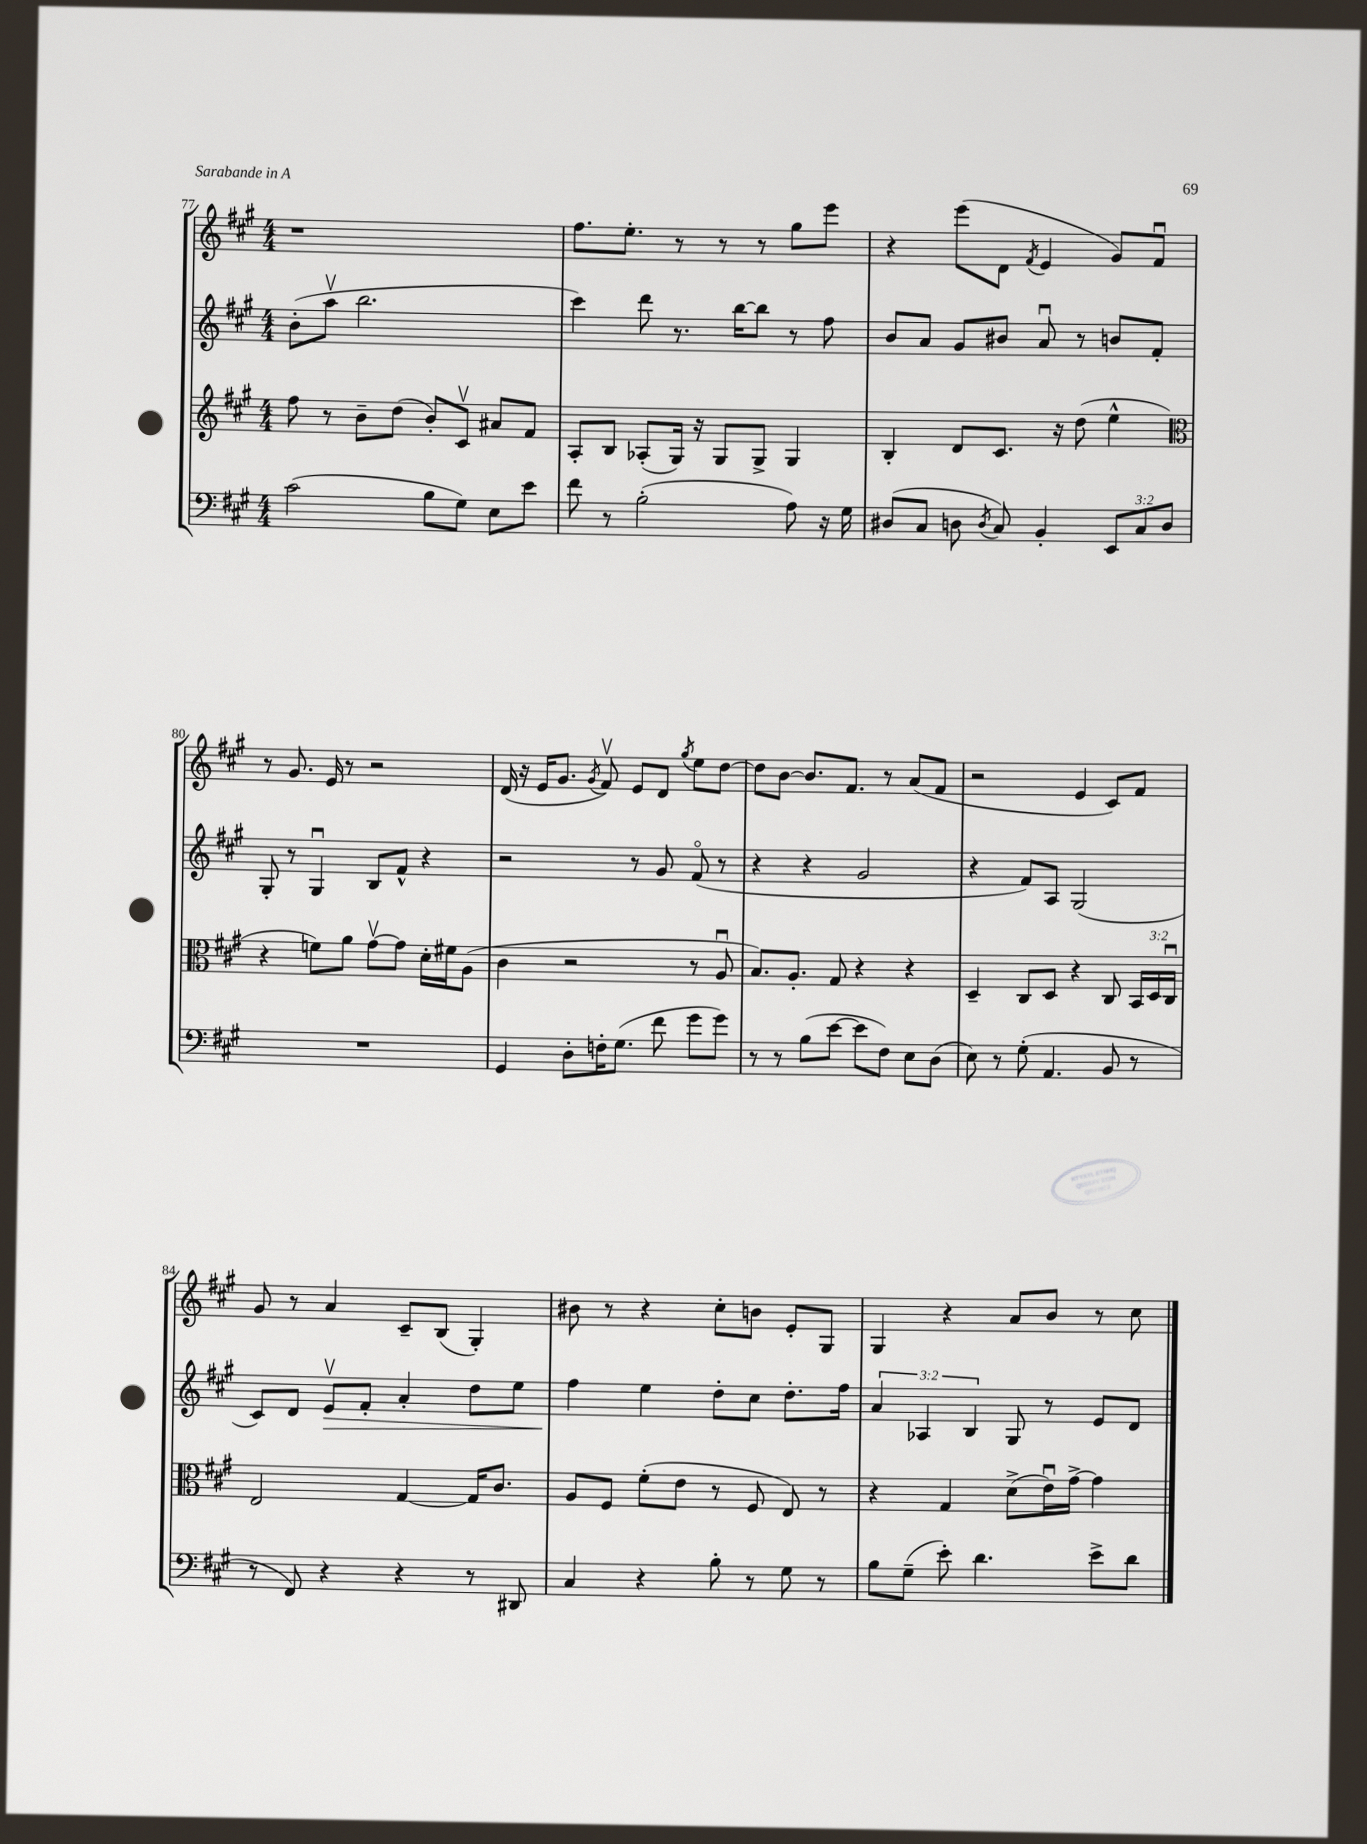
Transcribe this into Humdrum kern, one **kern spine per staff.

**kern	**kern	**kern	**dynam	**kern
*part4	*part3	*part2	*part2	*part1
*staff4	*staff3	*staff2	*staff2	*staff1
*clefF4	*clefG2	*clefG2	*	*clefG2
*k[f#c#g#]	*k[f#c#g#]	*k[f#c#g#]	*	*k[f#c#g#]
*M4/4	*M4/4	*M4/4	*	*M4/4
=77	=77	=77	=77	=77
(2c#\	8ff#\	(8b'\L	.	1r
.	8r	8aav\J	.	.
.	8b~\L	2.bb\	.	.
.	(8dd\J	.	.	.
8B\L	8b'/L)	.	.	.
8G#\J)	8c#v/J	.	.	.
8E\L	8a#X/L	.	.	.
8e\J	8f#/J	.	.	.
=78	=78	=78	=78	=78
8f#\	8A'/L	4ccc#\)	.	8.ff#\L
8r	8B/J	.	.	.
.	.	.	.	8.ee'\J
(2B'\	(8A-X'/L	8ddd\	.	.
.	16G#/Jk)	8.r	.	8r
.	16r	.	.	.
.	8G#/L	.	.	8r
.	.	[16bb\KL	.	.
.	8G#^/J	8bb\J]	.	8r
8A\)	4G#/	8r	.	8gg#\L
16r	.	8ff#\	.	8eee\J
16G#\	.	.	.	.
=79	=79	=79	=79	=79
(8D#X/L	4B'/	8b/L	.	4r
8C#/J	.	8a/J	.	.
8Dn\	8d/L	8g#/L	.	(8eee\L
8qD/	.	.	.	.
8C#/)	8.c#/J	8b#X/J	.	8d\J
.	.	.	.	8qf#/
4BB'/	.	8au/	.	4e/
.	16r	.	.	.
.	(8dd\	8r	.	.
12EE/L	4ee^^\	8bn/L	.	8g#/L)
12C#/	.	.	.	.
.	.	8f#'/J	.	8f#u/J
12D/J	.	.	.	.
!!LO:LB:g=z
=80	=80	=80	=80	=80
*	*clefC3	*	*	*
1r	4r	8G#'/	.	8r
.	.	8r	.	8.g#/
.	8fn\L)	4G#u/	.	.
.	.	.	.	16e/
.	8a\J	.	.	8r
.	[8g#v\L	8B/L	.	2r
.	8g#\J]	8f#^^/J	.	.
.	16d'\LL	4r	.	.
.	16f#X\J	.	.	.
.	(8A\J	.	.	.
=81	=81	=81	=81	=81
4GG#/	4c#\	2r	.	(16d/
.	.	.	.	16r
.	.	.	.	16e/KL
.	.	.	.	8.g#/J
8D'\L	2r	.	.	.
.	.	.	.	8qg#/
16Fn'\K	.	.	.	8f#v/)
(8.G#\J	.	.	.	.
.	.	8r	.	8e/L
8f#\	.	8g#/	.	8d/J
.	.	.	.	8qgg#/
8g#\L	8r	(8f#/	.	8ee\L
8g#\J)	8Au/	8r	.	[8dd\J
=82	=82	=82	=82	=82
8r	8.B/L)	4r	.	8dd\L]
8r	.	.	.	[8b\J
.	8.A'/J	.	.	.
(8B\L	.	4r	.	8.b/L]
[8e\J	8G#/	.	.	.
.	.	.	.	8.f#/J
8e\L]	4r	2g#/	.	.
8F#\J)	.	.	.	8r
8E\L	4r	.	.	(8a/L
(8D\J	.	.	.	8f#/J
=83	=83	=83	=83	=83
8E\)	4D~/	4r	.	2r
8r	.	.	.	.
(8G#'\	8C#/L	8f#/L)	.	.
4.AA/	8D/J	8A/J	.	.
.	4r	(2G#/	.	4e/
8BB/	8C#/	.	.	8c#/L)
8r	24BB/LL	.	.	8f#/J
.	24D/	.	.	.
.	24C#u/JJ	.	.	.
!!LO:LB:g=z
=84	=84	=84	=84	=84
8r	2E/	8c#/L)	.	8g#/
8FF#/)	.	8d/J	.	8r
!	!	!	!LO:HP:b	!
4r	.	8ev/L	>	4a/
.	.	8f#'/J	.	.
4r	[4G#/	4a'/	.	8c#~/L
.	.	.	.	(8B/J
8r	16G#/KL]	8dd\L	.	4G#'/)
.	8.c#/J	.	.	.
8DD#X/	.	8ee\J	.	.
=85	=85	=85	=85	=85
4C#/	8A/L	4ff#\	.	8b#X\
.	8F#/J	.	.	8r
4r	(8f#'\L	4ee\	]	4r
.	8e\J	.	.	.
8B'\	8r	8dd'\L	.	8cc#'\L
8r	8F#/	8cc#\J	.	8bn\J
8G#\	8E/)	8.dd'\L	.	8e'/L
8r	8r	.	.	8G#/J
.	.	16ff#\Jk	.	.
=86	=86	=86	=86	=86
8B\L	4r	6a/	.	4G#/
(8G#~\J	.	.	.	.
.	.	6A-X/	.	.
8e'\)	4G#/	.	.	4r
.	.	6B/	.	.
4.d\	.	.	.	.
.	(8d^\L	8G#/	.	8a/L
.	16eu\L)	8r	.	8b/J
.	[16g#^\JJ	.	.	.
8e^\L	4g#\]	8e/L	.	8r
8d\J	.	8d/J	.	8cc#\
==	==	==	==	==
*-	*-	*-	*-	*-
